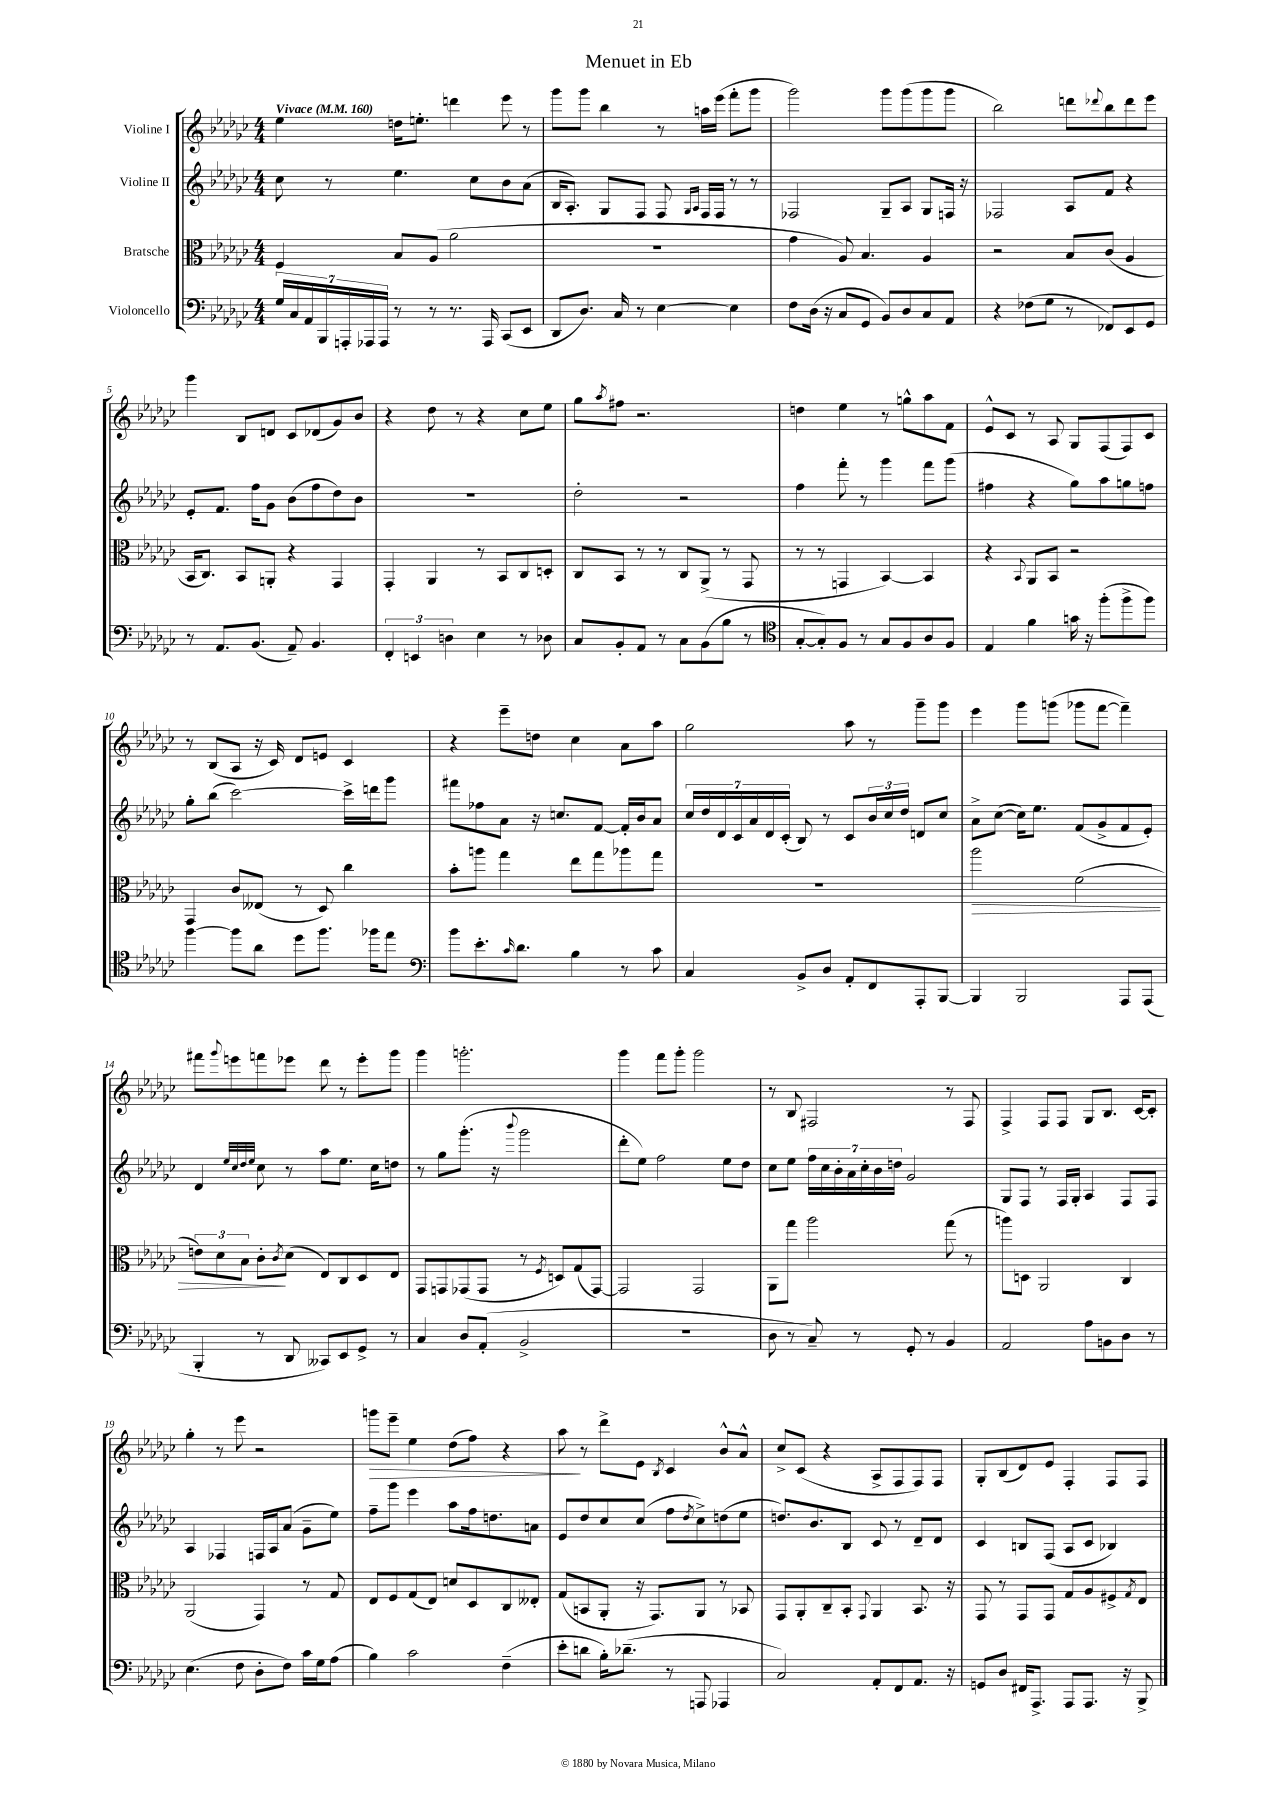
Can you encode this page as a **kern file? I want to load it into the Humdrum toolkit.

**kern	**kern	**kern	**kern
*staff4	*staff3	*staff2	*staff1
*clefF4	*clefC3	*clefG2	*clefG2
*k[b-e-a-d-g-c-]	*k[b-e-a-d-g-c-]	*k[b-e-a-d-g-c-]	*k[b-e-a-d-g-c-]
*M4/4	*M4/4	*M4/4	*M4/4
*MM160	*MM160	*MM160	*MM160
28G-	4F	8cc-	4ee-
28C-	.	.	.
28AA-	.	.	.
28BBB-	.	.	.
.	.	8r	.
28AAA'	.	.	.
28AAA-	.	.	.
28AAA-	.	.	.
8r	8B-	4.ee-	16dd
.	.	.	8.ee'
8r	(8A-	.	.
8.r	2a-	.	4ddd
.	.	8cc-	.
16AAA-	.	.	.
(8CC-	.	8b-	8eee-
8EE-	.	(8a-	8r
=	=	=	=
8DD-	1r	16B-	8ggg-
.	.	8.A-')	.
8.D-)	.	.	8ggg-
.	.	8G-	4bb-
16C-	.	.	.
8r	.	8F	.
[4E-	.	8F	8r
.	.	16qqG-	.
.	.	16qqA-	.
.	.	16F	16aa
.	.	16F	(16eee-
4E-]	.	8r	8fff'
.	.	8r	8ggg-
=	=	=	=
8F	4g-	2F-	2ggg-)
(16D-	.	.	.
16r	.	.	.
8C-	8A-)	.	.
8GG-	4.B-	.	.
8BB-)	.	8G-~	8ggg-
8D-	.	8A-	(8ggg-
8C-	4A-	8G-	8ggg-
8AA-	.	16F	8ggg-
.	.	16r	.
=	=	=	=
4r	2r	2F-	2bb-)
(8F-	.	.	.
8G-	.	.	.
8r	8B-	8A-	8ddd
.	.	.	8qqddd-
8FF-)	(8c-	8f	8bb-
8EE-	4A-	4r	8ddd-
8GG-	.	.	8eee-
=	=	=	=
8r	16BB-	8e-'	4ggg-
.	8.C-)	.	.
8.AA-	.	8.f	.
.	8BB-	.	8B-
(8.BB-	.	16ff	.
.	8AA'	8g-	8d
8AA-~)	4r	(8b-	8c-
4.BB-	.	8ff	(8d-
.	4GG-	8dd-)	8g-)
.	.	8b-	8b-
=	=	=	=
6FF'	4GG-'	1r	4r
6EE	.	.	.
.	4AA-	.	8dd-
6D	.	.	.
.	.	.	8r
4E-	8r	.	4r
.	8BB-	.	.
8r	8C-	.	8cc-
8D-	8D'	.	8ee-
=	=	=	=
8C-	8C-	2dd-'	8gg-
.	.	.	8qaa-
8BB-'	8BB-	.	8ff#
8AA-	8r	.	2.r
8r	8r	.	.
8C-	8C-	2r	.
(8BB-	(8AA-^	.	.
8B-	8r	.	.
8r	8GG-	.	.
=	=	=	=
*clefC4	*	*	*
[8G-'	8r	4ff	4dd
8G-'])	8r	.	.
8F	4GG	8fff'	4ee-
8r	.	8r	.
8G-	[4BB-)	4ggg-	8r
8F	.	.	8gg^^
8A-	4BB-]	8fff	8aa-
8F	.	(8ggg-	8f
=	=	=	=
4E-	4r	4ff#	8e-^^
.	.	.	8c-
.	8qqBB-	.	.
4f	8AA-	4r	8r
.	8BB-	.	8A-
16g	2r	8gg-)	8G-
16r	.	.	.
(8ff'	.	8aa-	(8F
8ff^	.	8gg	8F)
8ff)	.	8ff	8c-
=	=	=	=
[4ff	4GG-	8gg-'	8r
.	.	(8bb-	(8B-
8ff]	8c-	[2ccc-)	8A-
8a-	(8E--	.	16r
.	.	.	16c-)
8dd-	8r	.	8d-
8.ff	8D-)	.	8e
.	4cc-	16ccc-^]	4c-
16ff-	.	16ddd	.
8ee-	.	8ggg-	.
=	=	=	=
*clefF4	*	*	*
8b-	8b-'	8fff#	4r
8.e-'	8aa	8ff-	.
.	4gg-	8a-	8eee-~
16qqc-	.	.	.
8.d-	.	.	.
.	.	16r	8dd
.	.	8.cc	.
4B-	8ee-	.	4cc-
.	8gg-	[8f	.
8r	8aa-	16f']	8a-
.	.	16b-	.
8c-	8gg-	8a-	8aa-
=	=	=	=
4C-	1r	28cc-	2gg-
.	.	28dd-	.
.	.	28d-	.
.	.	28c-	.
.	.	28a-	.
.	.	28d-	.
.	.	(28c-'	.
8BB-^	.	8B-)	.
8D-	.	8r	.
8AA-'	.	8c-	8aa-
8FF	.	24b-	8r
.	.	24cc-	.
.	.	24dd-	.
8AAA-'	.	8d	8ggg-~
[8BBB-	.	8cc-	8ggg-
=	=	=	=
4BBB-]	2aa-	8a-^	4eee-
.	.	([8cc-	.
2BBB-	.	16cc-])	8ggg-
.	.	8.ee-	.
.	.	.	(8ggg
.	(2f	(8f	8ggg-
.	.	8g-^	[8fff
8AAA-	.	8f	4fff~])
(8AAA-	.	8e-')	.
=	=	=	=
4BBB-'	12e)	4d-	8fff#
.	12d-	.	.
.	.	.	8qqggg-
.	.	.	8eee
.	12B-	.	.
.	.	32qqee-	.
.	.	32qqcc-	.
.	.	32qqdd-	.
.	.	32qqee-	.
8r	8c-'	8cc-	8fff
.	8qc-	.	.
8DD-	(8d-	8r	8eee-
8CC--)	8E-)	8aa-	8ddd-
8EE-	8C-	8.ee-	8r
8GG-^	8D-	.	8eee-'
.	.	16cc-	.
8r	8E-	8dd	8ggg-
=	=	=	=
4C-	8GG-	8r	4ggg-
.	8GG	8gg-	.
8D-	(8GG-	(8.ggg-'	2.ggg'
(8AA-'	8GG-	.	.
.	.	16r	.
.	.	8qqbbb-	.
2BB-^	8r	2ggg-	.
.	8qF	.	.
.	8D)	.	.
.	(8G-	.	.
.	[8GG-)	.	.
=	=	=	=
1r	2GG-]	8ddd-'	4ggg-
.	.	8ee-)	.
.	.	2ff	8fff
.	.	.	8ggg-'
.	2GG-	.	2ggg-
.	.	8ee-	.
.	.	8dd-	.
=	=	=	=
8D-	8AA-	8cc-	8r
8r	8gg-	8ee-	8B-
8C-~)	2aa-	28ff	2F#
.	.	28cc-	.
.	.	28b-'	.
.	.	28a-	.
8r	.	.	.
.	.	28cc-'	.
.	.	28b-	.
.	.	28dd	.
8GG-'	.	2g-	.
8r	.	.	.
4BB-	(8gg-	.	8r
.	8r	.	8F#
=	=	=	=
2AA-	8aa)	8G-	4F^
.	8D	8F	.
.	2AA-	8r	8F
.	.	16F	8F
.	.	16G-'	.
8A-	.	4A-	8G-
8BB	.	.	8.B-
8D-	4C-	8F	.
.	.	.	[16c-
8r	.	8F	8c-']
=	=	=	=
(4.E-	(2AA-	4A-	4gg-'
.	.	4F-	8r
8F	.	.	8eee-
8D-'	4GG-)	16F	2r
.	.	16A-	.
8F)	.	(8a-	.
16c-	8r	8g-~	.
16G-	.	.	.
(8A-	8G-	8ee-)	.
=	=	=	=
4B-)	8E-	8ff~	8ggg
.	8F	8ggg-	8eee-~
2c-	(8G-	4eee-	4ee-
.	8E-)	.	.
.	8d	8aa-	(8dd-
.	8D-	16ff	8ff)
.	.	8.dd	.
(4F~	8C-	.	4r
.	8E--'	8a	.
=	=	=	=
8e-'	(8G-	8e-	8aa-
8d	8BB	8dd-	8r
16B-')	8AA-'	8cc-	8ddd-^
(8.d-~	.	.	.
.	16r	(8cc-	8e-
.	8.GG-)	.	.
.	.	.	8qB-
8r	.	8ff	4c-
.	.	8qdd-	.
8AAA	8AA-	8cc-^)	.
4AAA-	8r	(8dd	8b-^^
.	8BB-	8ee-	8a-^^
=	=	=	=
2C-)	8GG-	8.dd)	8cc-^
.	8AA-'	.	(8c-
.	.	8.b-	.
.	8C-~	.	4r
.	8BB-'	8B-	.
.	8qqGG-	.	.
8AA-'	4AA-	8c-	8A-^
8FF	.	8r	8F
8.AA-	8.BB-	8d-~	8F)
.	.	8d-	8F
16r	16r	.	.
=	=	=	=
8GG	8GG-	4c-	8G-'
8D-	8r	.	(8B-
16FF#	8GG-	8B	8d-)
8.AAA-^	.	.	.
.	8GG-	(8F	8e-
8AAA-	8G-	8A-	4F'
8.AAA-	8A-	8c-	.
.	8F#^	4B-)	8F
16r	.	.	.
.	8qG-	.	.
8BBB-^	8E-	.	8F
==	==	==	==
*-	*-	*-	*-
